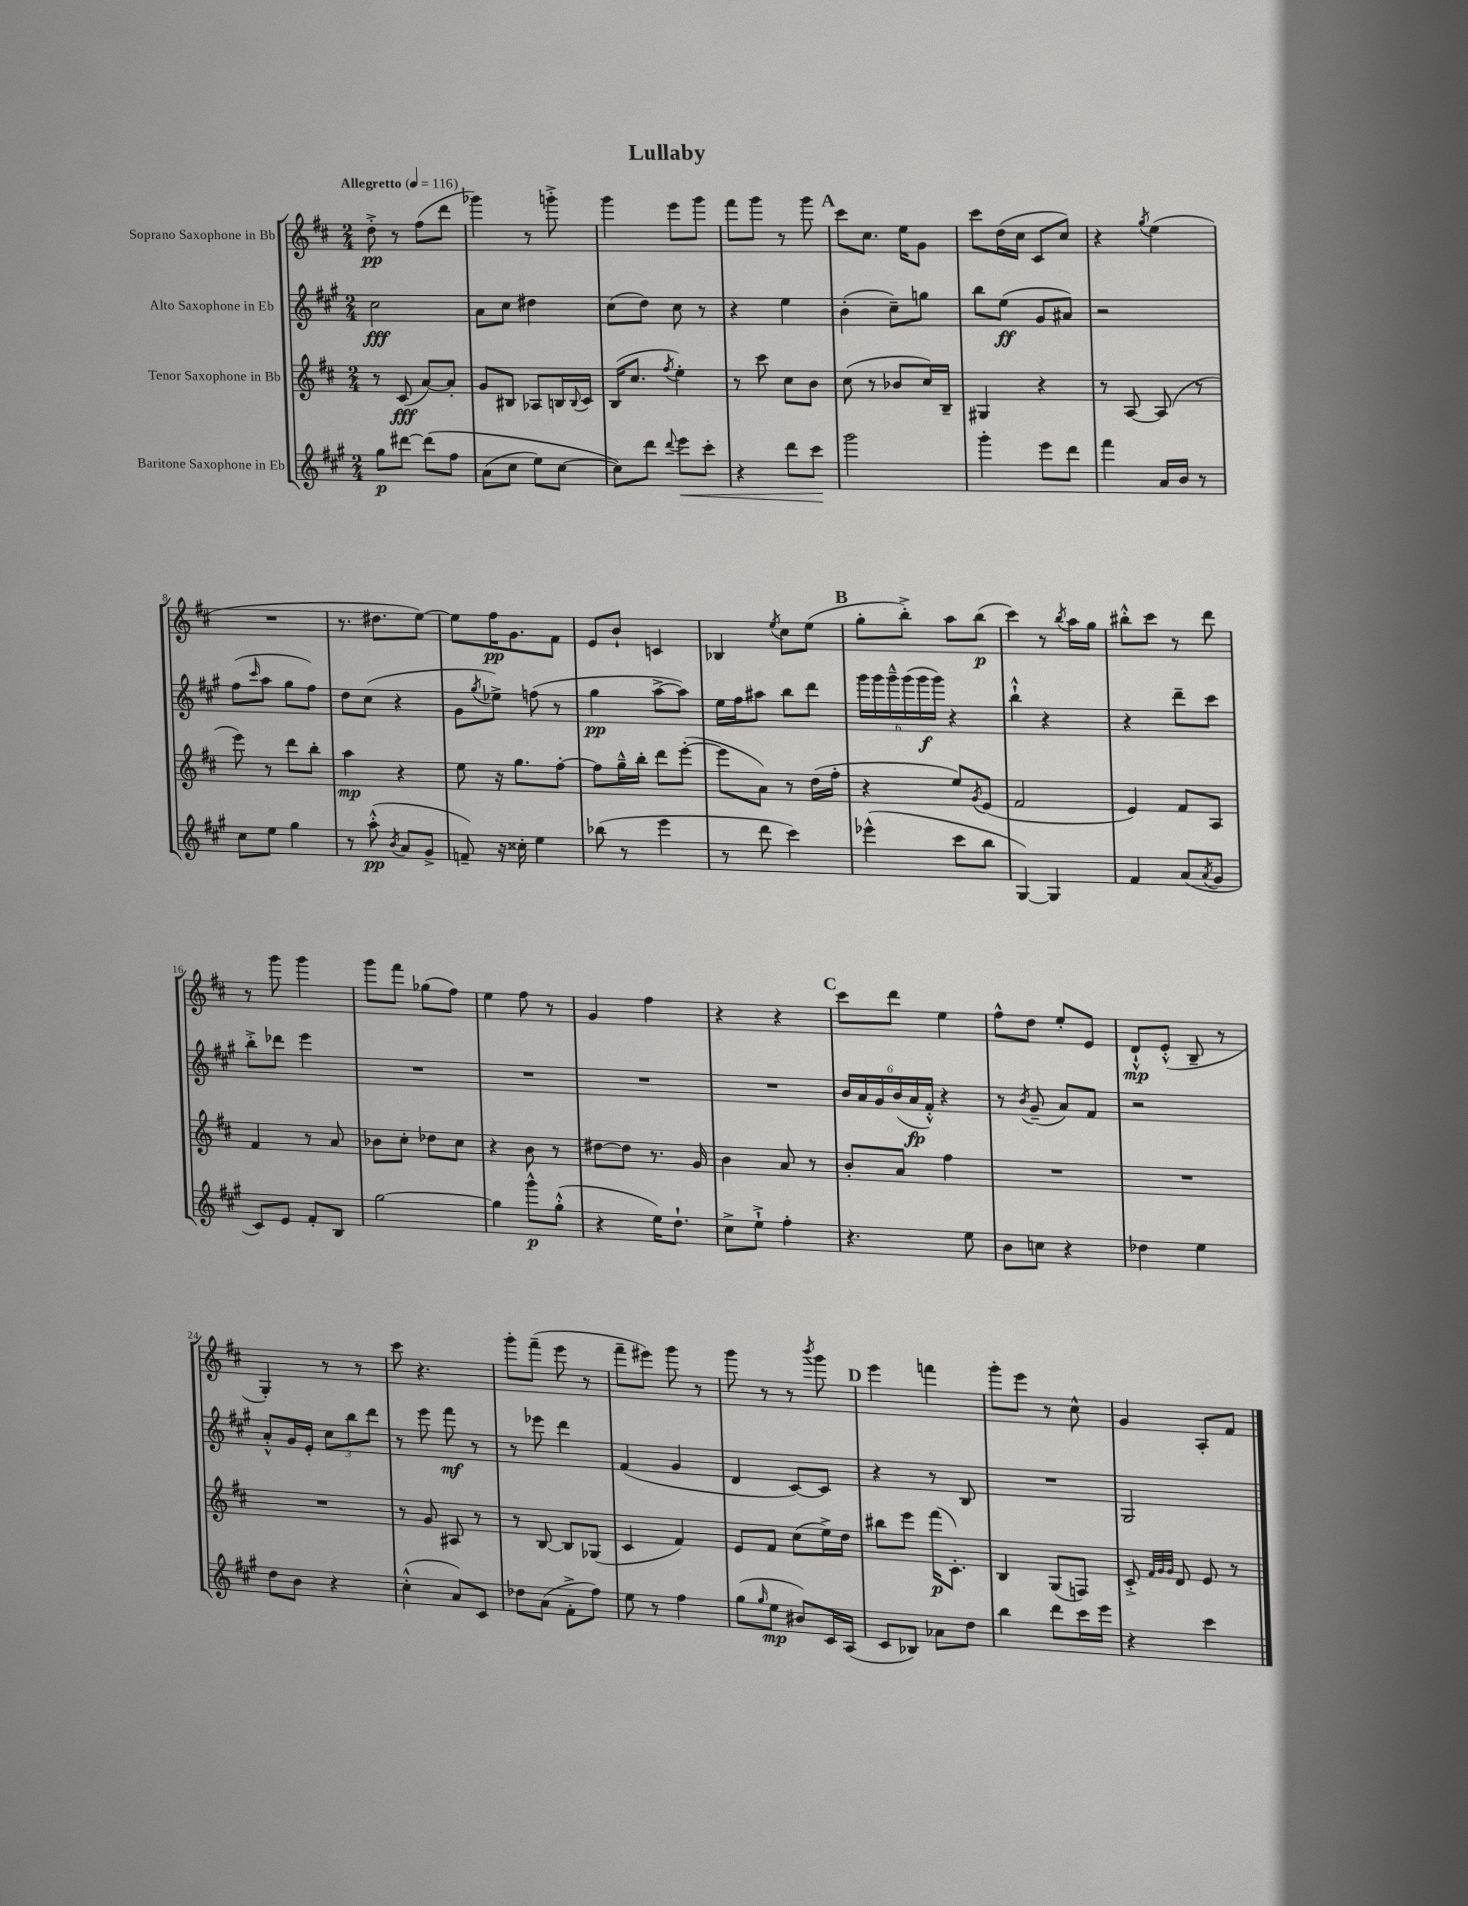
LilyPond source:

\header { title = "Lullaby" }
<<
\new StaffGroup <<
\new Staff = "s0" \with { instrumentName = "Soprano Saxophone in Bb" } {
    \clef treble \key d \major \numericTimeSignature \time 2/4 \tempo "Allegretto" 4 = 116
    d''8-.->\pp r8 fis''8( d'''8 |
    ges'''4) r8 g'''8-.-> |
    g'''4 e'''8 g'''8 |
    fis'''8 g'''8 r8 g'''8 |
    \mark \markup { \bold "A" } cis'''8 cis''8. e''16 g'8 |
    cis'''8 d''16( cis''16 cis'8 cis''8) |
    r4 \acciaccatura { g''8 } e''4( |
    R2 |
    r8. dis''8. e''8~) |
    e''8 fis''16\pp g'8. fis'8 |
    e'8 b'8-! c'4 |
    bes4 \acciaccatura { e''8 } cis''8 e''8( |
    \mark \markup { \bold "B" } g''8-. b''8-.->) a''8 b''8\p( |
    cis'''4) r8 \acciaccatura { b''8 } a''16 g''16 |
    bis''8-.-^ cis'''8 r8 d'''8 |
    r8 g'''8 g'''4 |
    g'''8 fis'''8 ges''8( fis''8) |
    e''4 fis''8 r8 |
    g'4 fis''4 |
    r4 r4 |
    \mark \markup { \bold "C" } cis'''8 d'''8 e''4 |
    fis''8-^ d''8 e''8-. e'8 |
    d'8-!-^\mp e'8-.-^( b8-- r8 |
    g4-.) r8 r8 |
    cis'''8 r4. |
    g'''8-. fis'''8--( e'''8 r8 |
    fis'''8-- eis'''8) g'''8 r8 |
    g'''8 r8 r8 \acciaccatura { b'''8 } g'''8 |
    \mark \markup { \bold "D" } e'''4 f'''4 |
    g'''8-. e'''8 r8 cis''8-^ |
    g'4 a8-. fis'8 \bar "|." |
}
\new Staff = "s1" \with { instrumentName = "Alto Saxophone in Eb" } {
    \clef treble \key a \major \numericTimeSignature \time 2/4
    cis''2\fff |
    a'8 cis''8 dis''4 |
    cis''8( d''8) cis''8 r8 |
    r4 e''4 |
    \mark \markup { \bold "A" } b'4-.( cis''8--) g''8 |
    b''8 e''8\ff( gis'8 ais'8) |
    r2 |
    fis''8( \grace { cis'''16 } a''8 gis''8 fis''8) |
    d''8 cis''8( r4 |
    gis'8 \acciaccatura { gis''8 } ees''8->) f''8( r8 |
    gis''4\pp a''8~-> a''8) |
    e''16 fis''16 ais''8 b''8 d'''8 |
    \mark \markup { \bold "B" } \tuplet 6/4 { gis'''16 gis'''16 gis'''16---^ gis'''16( gis'''16\f gis'''16) } r4 |
    b''4-!-^ r4 |
    r4 d'''8-- cis'''8 |
    b''8-.-> des'''8 e'''4 |
    R2 |
    R2 |
    R2 |
    R2 |
    \mark \markup { \bold "C" } \tuplet 6/4 { b'16 a'16 gis'16 b'16( a'16\fp fis'16-.-^) } r4 |
    r8 \acciaccatura { b'8 } gis'8--( a'8) fis'8 |
    r2 |
    a'8-.-^ gis'16 e'16-. \tuplet 3/2 { cis''8 b''8 d'''8 } |
    r8 e'''8 fis'''8\mf r8 |
    r8 ees'''8 d'''4 |
    fis'4( gis'4 |
    d'4 cis'8~) cis'8 |
    \mark \markup { \bold "D" } r4 r8 b8 |
    R2 |
    gis2 \bar "|." |
}
\new Staff = "s2" \with { instrumentName = "Tenor Saxophone in Bb" } {
    \clef treble \key d \major \numericTimeSignature \time 2/4
    r8 cis'8\fff( a'8~) a'8-. |
    g'8 bis8 aes8 b16 \appoggiatura { b8 } cis'16 |
    b16( cis''8. \acciaccatura { fis''8 } e''4-.) |
    r8 cis'''8 cis''8 b'8 |
    \mark \markup { \bold "A" } cis''8( r8 bes'8 cis''16) b16-- |
    gis4 r4 |
    r8 a8~ a8( r8 |
    e'''8) r8 d'''8 b''8-. |
    a''4\mp r4 |
    e''8 r16 g''8. fis''8~-. |
    fis''8 g''16---^ b''16-. d'''8 e'''8~-.( |
    e'''8 a'8) r8 d''16( fis''16-. |
    \mark \markup { \bold "B" } r4 e''8) \acciaccatura { g'8 } e'8( |
    fis'2 |
    e'4) fis'8 a8 |
    fis'4 r8 a'8 |
    bes'8 cis''8-. des''8 cis''8 |
    r4 b'8 r8 |
    dis''8~ dis''8 r8. g'16 |
    b'4 a'8 r8 |
    \mark \markup { \bold "C" } b'8-. a'8 fis''4 |
    R2 |
    R2 |
    R2 |
    r8 g'8 ais8 r8 |
    r8 b8~ b8 ges8( |
    cis'4 fis'4) |
    e'8 fis'8 cis''8( e''16->) d''16 |
    \mark \markup { \bold "D" } bis''8 e'''8 fis'''16\p( cis'8.-.) |
    b4 g8( f8) |
    cis'8-.-> \grace { fis'32 g'32 g'32 } d'8 e'8 r8 \bar "|." |
}
\new Staff = "s3" \with { instrumentName = "Baritone Saxophone in Eb" } {
    \clef treble \key a \major \numericTimeSignature \time 2/4
    gis''8\p dis'''8~ dis'''8\( fis''8 |
    a'8( cis''8 e''8) cis''8~ |
    cis''8\) d'''8 \appoggiatura { d'''8 } e'''8\< cis'''8-. |
    r4 d'''8 cis'''8\! |
    \mark \markup { \bold "A" } gis'''2 |
    gis'''4-. e'''8 d'''8 |
    fis'''4 a'16 b'16 r8 |
    cis''8 e''8 gis''4 |
    r8 a''8-.-^\pp( \acciaccatura { b'8 } a'8 gis'8-> |
    f'8--) r16 cisis''16-. e''4 |
    bes''8( r8 e'''4 |
    r8 d'''8 cis'''4) |
    \mark \markup { \bold "B" } ees'''4-^( cis'''8 b''8 |
    gis4~) gis4 |
    fis'4 a'8( \acciaccatura { a'8 } gis'8 |
    cis'8) e'8 fis'8-. b8 |
    gis''2~ |
    gis''4 gis'''8-^\p gis''8-.-^( |
    r4 e''16) d''8.-! |
    cis''8-> e''8-!-> fis''4-. |
    \mark \markup { \bold "C" } r4. e''8 |
    b'8 c''8 r4 |
    des''4 e''4 |
    d''8 b'8 r4 |
    cis''4-.-^( a'8) cis'8 |
    des''8 a'8( fis'8-.-> fis''8) |
    e''8 r8 fis''4 |
    gis''8( \grace { gis''16 } e''8\mp bis'8) cis'16 a16( |
    \mark \markup { \bold "D" } cis'8 bes8) aes'8 d''8 |
    b''4 d'''8 cis'''16 e'''16 |
    r4 cis'''4 \bar "|." |
}
>>
>>
